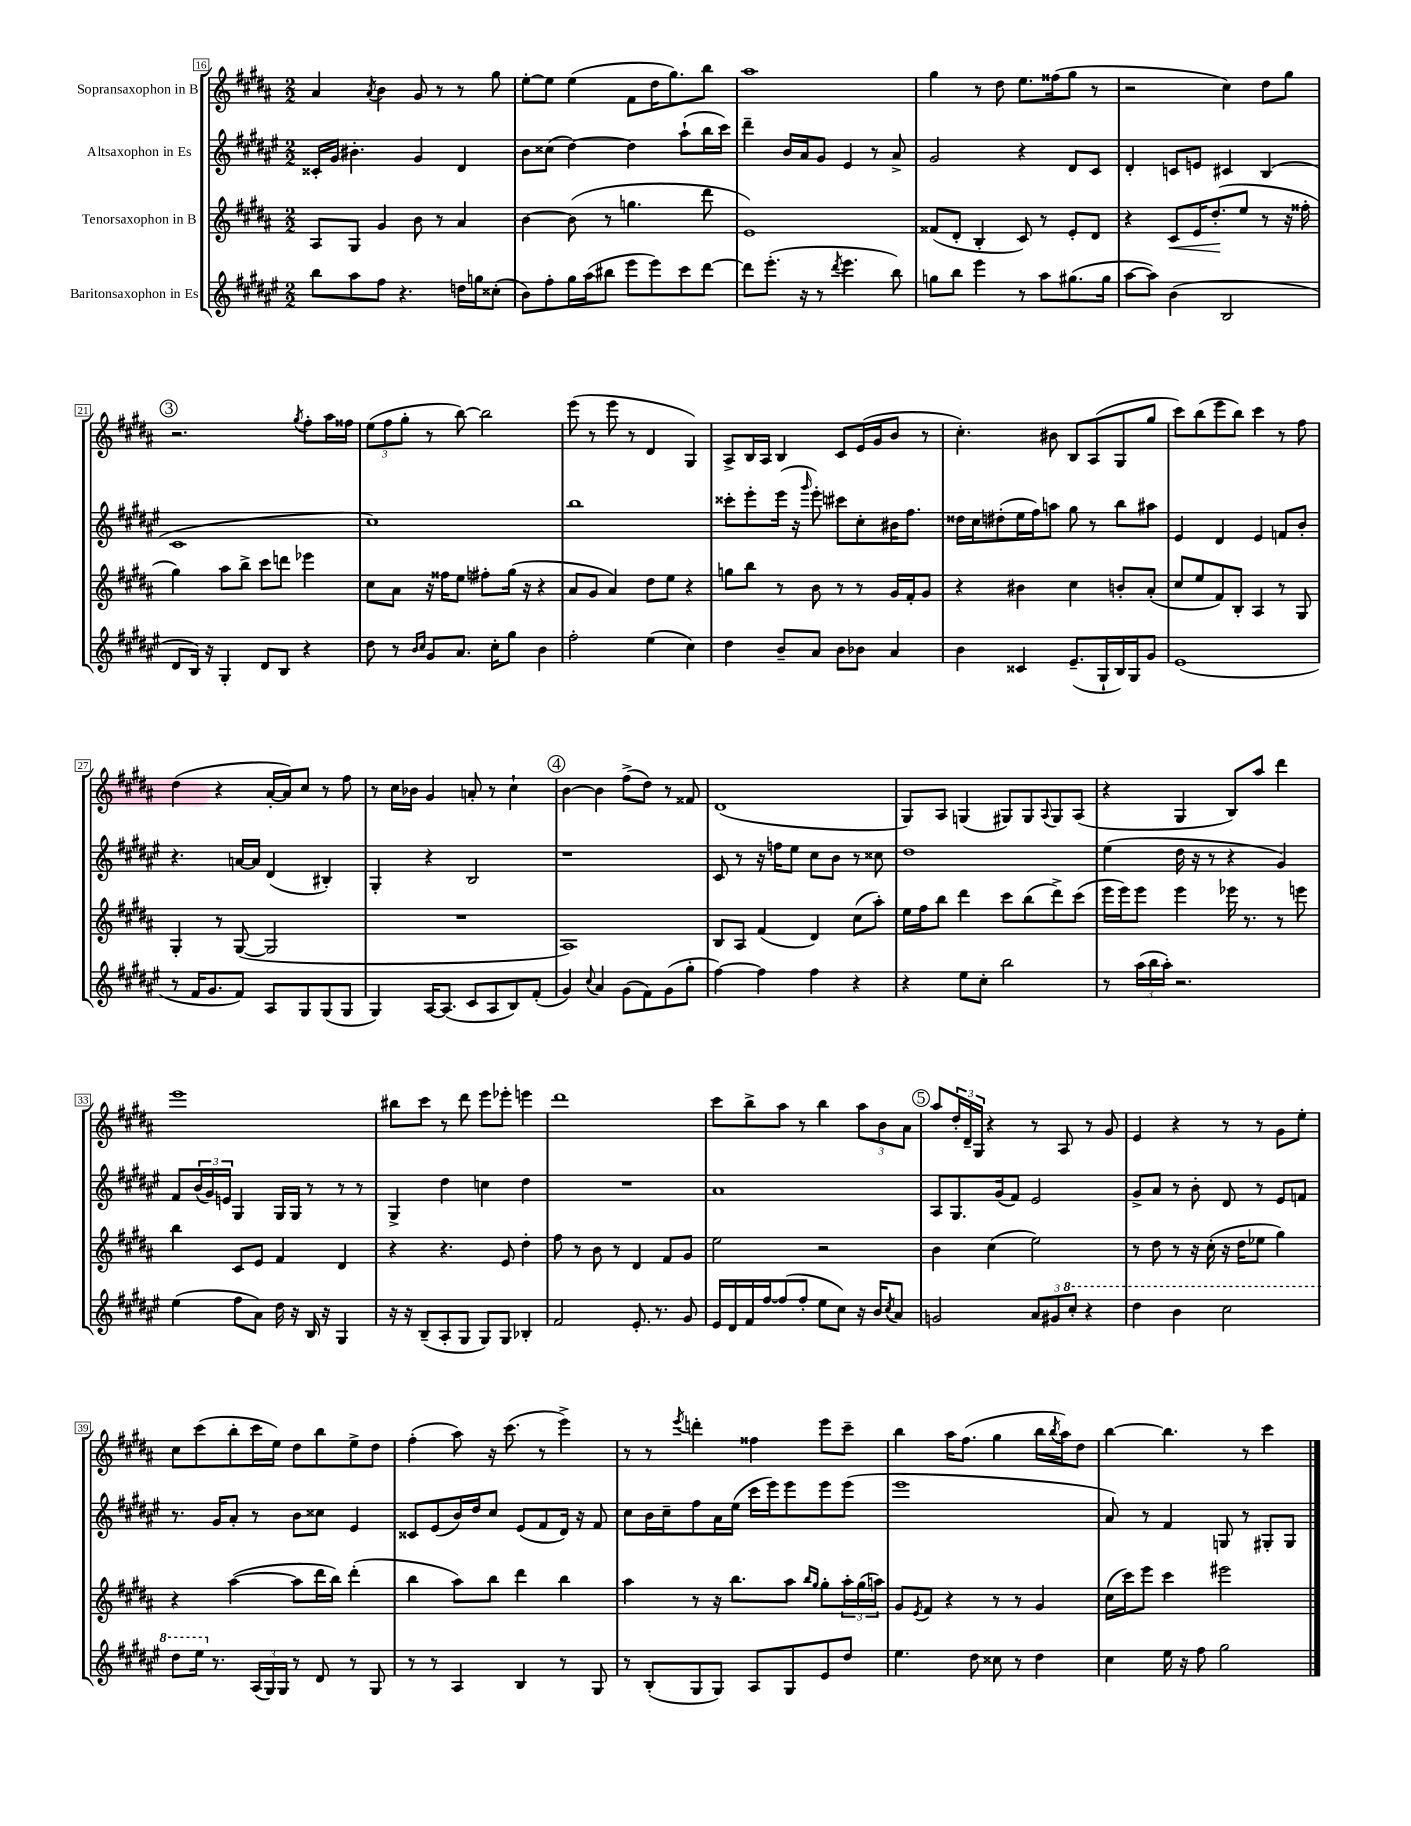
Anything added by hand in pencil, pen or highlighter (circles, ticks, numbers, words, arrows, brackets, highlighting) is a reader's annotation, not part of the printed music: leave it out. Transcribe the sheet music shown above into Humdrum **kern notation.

**kern	**kern	**dynam	**kern	**kern
*part4	*part3	*part3	*part2	*part1
*staff4	*staff3	*staff3	*staff2	*staff1
*I"Baritonsaxophon in Es	*I"Tenorsaxophon in B	*	*I"Altsaxophon in Es	*I"Sopransaxophon in B
*clefG2	*clefG2	*	*clefG2	*clefG2
*k[f#c#g#d#a#e#]	*k[f#c#g#d#a#]	*	*k[f#c#g#d#a#e#]	*k[f#c#g#d#a#]
*M2/2	*M2/2	*	*M2/2	*M2/2
=16	=16	=16	=16	=16
8bb\L	8A#/L	.	16c##X'/LL	4a#/
.	.	.	16g#/JJ	.
8aa#\	8G#/J	.	4.b#X'\	.
.	.	.	.	8qa#/
8ff#\J	4g#/	.	.	4b\
4.r	.	.	.	.
.	8b\	.	4g#/	8g#/
.	8r	.	.	8r
16ddn\LL	4a#/	.	4d#/	8r
16ggn\J	.	.	.	.
(8cc##X'\J	.	.	.	8gg#\
=17	=17	=17	=17	=17
8b\L)	[4b\	.	8b\L	[8ee'\L
8ff#'\	.	.	(8cc##X\J	8ee\J]
16gg#\L	(8b\]	.	[4dd#\)	(4ee\
(16aa#\J	.	.	.	.
8bb#X\J	8r	.	.	.
8eee#\L	4.ggn\	.	4dd#\]	8f#\L
8eee#\)	.	.	.	16dd#\K
.	.	.	.	8.gg#\)
8ccc#\	.	.	(8aa#`\L	.
[8ddd#\J	8ddd#\	.	16bb\L	8bb\J
.	.	.	16ccc#\JJ)	.
=18	=18	=18	=18	=18
8ddd#\L]	1e)	.	4ddd#~\	1aa#
(8.eee#'\J	.	.	.	.
.	.	.	16b/LL	.
16r	.	.	16a#/J	.
8r	.	.	8g#/J	.
8qddd#/	.	.	.	.
4.eee#\	.	.	4e#/	.
.	.	.	8r	.
8bb\)	.	.	8a#^/	.
=19	=19	=19	=19	=19
8ggn\L	(8f##X/L	.	2g#/	4gg#\
8bb\J	8d#'/J	.	.	.
4eee#\	4B'/	.	.	8r
.	.	.	.	8dd#\
8r	8c#/)	.	4r	8.ee\L
8aa#\L	8r	.	.	.
.	.	.	.	(16ff##X\k
(8.gg#X\	8e'/L	.	8d#/L	8gg#\J
.	8d#/J	.	8c#/J	8r
16gg#\Jk	.	.	.	.
=20	=20	=20	=20	=20
[8aa#\L	4r	.	4d#'/	2r
8aa#\J])	.	.	.	.
!	!	!LO:HP:b	!	!
(4b\	8c#/L	<	8cn/L	.
.	16e/K	.	8en/J	.
.	(8.dd#'/	.	.	.
2B/	.	.	4c#X/	4cc#\)
.	8ee/J	[	.	.
.	8r	.	(4B/	8dd#\L
.	16r	.	.	8gg#\J
.	16ff##X'\	.	.	.
!!LO:LB:g=z
!!LO:REH:place=s1:t=3
=21	=21	=21	=21	=21
8d#/L	4gg#\)	.	1c#	2.r
16B/Jk)	.	.	.	.
16r	.	.	.	.
4G#'/	8aa#\L	.	.	.
.	8bb^\J	.	.	.
8d#/L	8ccc#\L	.	.	.
8B/J	8dddn\J	.	.	.
.	.	.	.	8qgg#/
4r	4eee-X\	.	.	8ff#'\L
.	.	.	.	16aa#\L
.	.	.	.	16ff##X\JJ
=22	=22	=22	=22	=22
8dd#\	8cc#\L	.	1cc#)	(12ee\L
.	.	.	.	12ff#\
8r	8a#\J	.	.	.
.	.	.	.	12gg#'\J
16qqb/LL	.	.	.	.
16qqcc#/JJ	.	.	.	.
8g#/L	16r	.	.	8r
.	16ff##X\KL	.	.	.
8.a#/J	8ee\J	.	.	[8bb\)
.	8ff#X'\L	.	.	2bb\]
16cc#'\KL	.	.	.	.
8gg#\J	(16gg#\Jk	.	.	.
.	16r	.	.	.
4b\	4r	.	.	.
=23	=23	=23	=23	=23
2ff#'\	8a#/L	.	1bb	(8eee\
.	8g#/J	.	.	8r
.	4a#/)	.	.	8eee\
.	.	.	.	8r
(4ee#\	8dd#\L	.	.	4d#/
.	8ee\J	.	.	.
4cc#\)	4r	.	.	4G#/)
=24	=24	=24	=24	=24
4dd#\	8ggn\L	.	8ccc##X'\L	8A#^/L
.	8bb\J	.	8eee#'\	16B/L
.	.	.	.	16A#/JJ
8b~/L	8r	.	(16eee#\Jk	4B/
.	.	.	16r	.
.	.	.	16qqggg#/	.
8a#/J	8b\	.	8eee#'\)	.
8b\L	8r	.	8ccc#X\L	8c#/L
8b-X\J	8r	.	8cc#'\	(16e/L
.	.	.	.	16g#/J
4a#/	16g#/LL	.	16b#X\K	8b/J
.	16f#'/J	.	8.ff#\J	.
.	8g#/J	.	.	8r
=25	=25	=25	=25	=25
4b\	4r	.	16dd##X\LL	4.cc#'\)
.	.	.	16cc#\J	.
.	.	.	(8dd#X'\	.
4c##X/	4b#X\	.	16ee#\L	.
.	.	.	16ff#\J)	.
.	.	.	8aan\J	8b#X\
(8.e#~/L	4cc#\	.	8gg#\	8B/L
.	.	.	8r	(8A#/
16G#`/L	.	.	.	.
16B/)	8bn'/L	.	8bb\L	8G#/
16G#/J	.	.	.	.
8g#/J	(8a#'/J	.	8aa#X\J	8gg#/J
=26	=26	=26	=26	=26
(1e#	8cc#/L	.	4e#/	8ccc#\L)
.	8ee/	.	.	(8bb\
.	8f#/)	.	4d#/	8eee\
.	8B'/J	.	.	8bb\J)
.	4A#/	.	4e#/	4ccc#\
.	8r	.	8fn/L	8r
.	8G#/	.	8b'/J	8ff#\
!!LO:LB:g=z
=27	=27	=27	=27	=27
8r	4G#'/	.	4.r	(4dd#\
16f#/KL	.	.	.	.
8.g#/	.	.	.	.
.	8r	.	.	4r
8f#/J)	([8G#/	.	[16an/LL	.
.	.	.	16a/JJ]	.
8A#/L	2G#/]	.	(4d#/	[16a#'/LL
.	.	.	.	16a#/J])
8G#/	.	.	.	8cc#/J
(8G#/	.	.	4B#X'/)	8r
8G#/J	.	.	.	8ff#\
=28	=28	=28	=28	=28
4G#/)	1r	.	4G#'/	8r
.	.	.	.	16cc#\LL
.	.	.	.	16b-X\JJ
[16A#/KL	.	.	4r	4g#/
(8.A#/J]	.	.	.	.
8c#/L	.	.	2B/	8an'/
8A#/	.	.	.	8r
8B/)	.	.	.	4cc#`\
(8f#'/J	.	.	.	.
!!LO:REH:place=s1:t=4
=29	=29	=29	=29	=29
4g#/)	1A#)	.	1r	[4b\
8qqcc#/	.	.	.	.
4a#/	.	.	.	4b\]
(8g#\L	.	.	.	(8ff#^\L
8f#\)	.	.	.	8dd#\J)
(8g#\	.	.	.	8r
8gg#'\J	.	.	.	8f##X/
=30	=30	=30	=30	=30
[4ff#\)	8B/L	.	8c#/	(1d#
.	8A#/J	.	8r	.
4ff#\]	(4f#/	.	16r	.
.	.	.	16ffn\KL	.
.	.	.	8ee#\J	.
4ff#\	4d#/)	.	8cc#\L	.
.	.	.	8b\J	.
4r	(8cc#\L	.	8r	.
.	8aa#'\J)	.	8cc##X\	.
=31	=31	=31	=31	=31
4r	16ee\LL	.	1dd#	8G#/L)
.	16ff#\J	.	.	.
.	8bb\J	.	.	8A#/J
8ee#\L	4ddd#\	.	.	(4Gn/
8cc#'\J	.	.	.	.
2bb\	8ccc#\L	.	.	8G#X/L)
.	(8bb\	.	.	8G#/
.	.	.	.	8qqA#/
.	8ddd#^\)	.	.	8G#/
.	(8ccc#\J	.	.	(8A#/J
=32	=32	=32	=32	=32
8r	16eee\LL	.	(4ee#\	4r
.	16eee\J)	.	.	.
(24aa#\LL	8eee\J	.	.	.
24bb\	.	.	.	.
24aa#'\JJ)	.	.	.	.
2.r	4eee\	.	16dd#\	4G#/
.	.	.	16r	.
.	.	.	8r	.
.	16eee-X\	.	4r	8B/L)
.	8.r	.	.	.
.	.	.	.	8aa#/J
.	8r	.	4g#/)	4ddd#\
.	8eeen\	.	.	.
!!LO:LB:g=z
=33	=33	=33	=33	=33
(4ee#\	4bb\	.	8f#/L	1eee
.	.	.	(24b/L	.
.	.	.	24g#/)	.
.	.	.	24en/JJ	.
8ff#\L	8c#/L	.	4G#/	.
8a#\J)	8e/J	.	.	.
16dd#\	4f#/	.	16G#/LL	.
16r	.	.	16G#/JJ	.
16B/	.	.	8r	.
16r	.	.	.	.
4G#/	4d#/	.	8r	.
.	.	.	8r	.
=34	=34	=34	=34	=34
16r	4r	.	4G#^/	8bb#X\L
16r	.	.	.	.
(8B~/L	.	.	.	8ccc#\J
8A#'/	4.r	.	4dd#\	8r
8G#/J	.	.	.	8ddd#\
8G#/L)	.	.	4ccn\	8eee\L
8G#/J	8e/	.	.	8eee-X'\J
4B-X'/	4dd#'\	.	4dd#\	4eeen\
=35	=35	=35	=35	=35
2f#/	8ff#\	.	1r	1ddd#
.	8r	.	.	.
.	8b\	.	.	.
.	8r	.	.	.
8.e#'/	4d#/	.	.	.
8.r	.	.	.	.
.	8f#/L	.	.	.
8g#/	8g#/J	.	.	.
=36	=36	=36	=36	=36
16e#/LL	2ee\	.	1a#	8ccc#\L
16d#/	.	.	.	.
16f#/	.	.	.	8bb^\
[16ff#/J	.	.	.	.
(8ff#/]	.	.	.	8aa#\J
8ff#'/J	.	.	.	8r
8ee#\L	2r	.	.	4bb\
8cc#\J)	.	.	.	.
16r	.	.	.	12aa#\L
16b/KL	.	.	.	.
.	.	.	.	12b\
8qcc#/	.	.	.	.
8a#/J	.	.	.	.
.	.	.	.	12a#\J
!!LO:REH:place=s1:t=5
=37	=37	=37	=37	=37
2gn/	4b\	.	8A#/L	8aa#/L
.	.	.	8.G#/	24dd#'/L
.	.	.	.	24d#~/
.	.	.	.	24G#/JJ
.	(4cc#\	.	.	4r
.	.	.	(16g#/k	.
.	.	.	8f#/J)	.
12a#/L	2ee\)	.	2e#/	8r
12g#X/	.	.	.	.
.	.	.	.	8A#/
*8va	*	*	*	*
12ccc#'/J	.	.	.	.
4r	.	.	.	8r
.	.	.	.	8g#/
=38	=38	=38	=38	=38
4ddd#\	8r	.	8g#^/L	4e/
.	8dd#\	.	8a#/J	.
4bb\	8r	.	8r	4r
.	16r	.	8b'\	.
.	(16cc#'\	.	.	.
2ccc#\	16r	.	8d#/	8r
.	16dd#\KL	.	.	.
.	8ee-X\J	.	8r	8r
.	4gg#\)	.	8e#/L	8g#\L
.	.	.	8fn/J	8ee'\J
!!LO:LB:g=z
=39	=39	=39	=39	=39
8ddd#\L	4r	.	8.r	8cc#\L
16eee#\Jk	.	.	.	(8ccc#\
*X8va	*	*	*	*
8.r	.	.	16g#/KL	.
.	([4aa#\	.	8a#'/J	8bb'\
(24A#/LL	.	.	8r	16ccc#\L
24G#/)	.	.	.	.
.	.	.	.	16ee\JJ)
24G#/JJ	.	.	.	.
8r	8aa#\L]	.	8b\L	8dd#\L
8d#/	16ddd#\L	.	8cc##X\J	8bb\
.	16bb\JJ)	.	.	.
8r	(4ddd#'\	.	4e#/	8ee^\
8G#/	.	.	.	8dd#\J
=40	=40	=40	=40	=40
8r	4bb\	.	8c##X/L	(4ff#'\
8r	.	.	(8e#/	.
4A#/	8aa#\L)	.	16b/L)	8aa#\)
.	.	.	16dd#/J	.
.	8bb\J	.	8cc#/J	16r
.	.	.	.	(8.ccc#\
4B/	4ddd#\	.	(8e#/L	.
.	.	.	8f#/	8r
8r	4bb\	.	16d#/Jk)	4eee^\)
.	.	.	16r	.
8G#/	.	.	8f#/	.
=41	=41	=41	=41	=41
8r	4aa#\	.	8cc#\L	8r
(8B'/L	.	.	16b\L	8r
.	.	.	16cc#~\J	.
.	.	.	.	8qeee/
8G#/	8r	.	8ff#\	4dddn'\
8G#/J)	16r	.	16a#\L	.
.	8.bb\L	.	(16ee#\JJ	.
8A#/L	.	.	16ccc#\LL	4ff##X\
.	.	.	16eee#\J)	.
8G#/	8aa#\J	.	8eee#\	.
.	16qqbb/LL	.	.	.
.	16qqgg#/JJ	.	.	.
8e#/	8gg#'\L	.	8eee#\	8eee\L
8dd#/J	24aa#'\L	.	(8eee#\J	8ccc#~\J
.	(24gg#\	.	.	.
.	24aan\JJ)	.	.	.
=42	=42	=42	=42	=42
4.ee#\	8g#/L	.	1eee#	4bb\
.	8qe/	.	.	.
.	8f#/J	.	.	.
.	4r	.	.	16aa#\KL
.	.	.	.	(8.ff#\J
8dd#\	.	.	.	.
8cc##X\	8r	.	.	4gg#\
8r	8r	.	.	.
4dd#\	4g#/	.	.	16bb\LL
.	.	.	.	8qbb/
.	.	.	.	16aa#\J)
.	.	.	.	8dd#\J
=43	=43	=43	=43	=43
4cc#\	(16cc#\LL	.	8a#/)	[4bb\
.	16ccc#\J)	.	.	.
.	8eee\J	.	8r	.
16ee#\	4ccc#\	.	4f#/	4.bb\]
16r	.	.	.	.
8ff#\	.	.	.	.
2gg#\	2eee#X\	.	8Gn/	.
.	.	.	8r	8r
.	.	.	8G#X'/L	4ccc#\
.	.	.	8G#/J	.
==	==	==	==	==
*-	*-	*-	*-	*-
